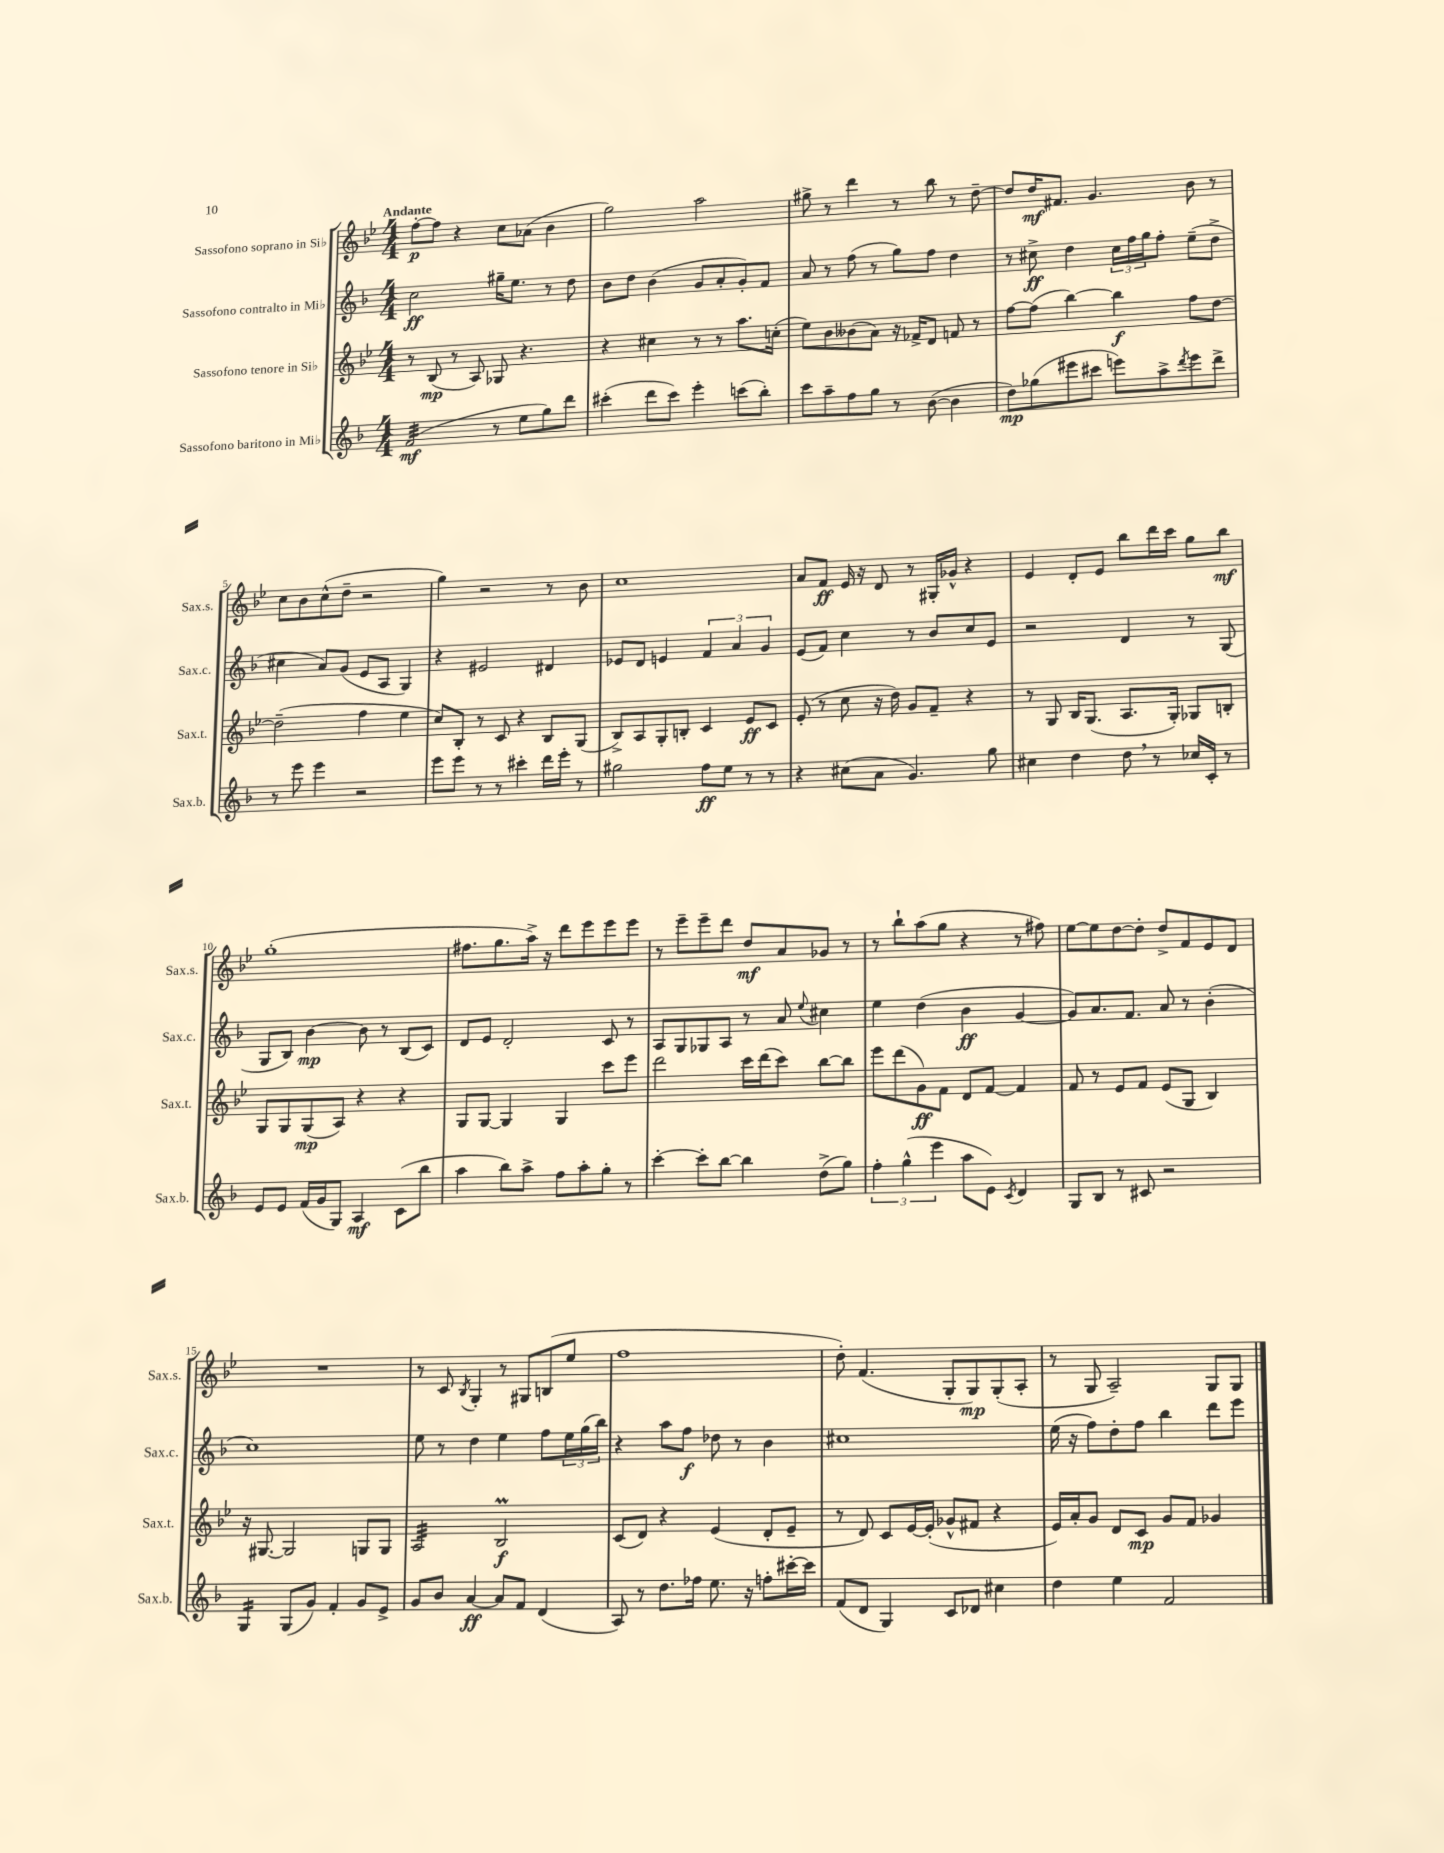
<<
\new StaffGroup <<
\new Staff = "s0" \with { instrumentName = "Sassofono soprano in Sib" shortInstrumentName = "Sax.s." } {
    \clef treble \key bes \major \numericTimeSignature \time 4/4 \tempo "Andante"
    f''8~-.\p f''8 r4 c''8 aes'8( bes'4 |
    g''2) a''2 |
    gis''8-> r8 d'''4 r8 bes''8 r8 d''8~-- |
    d''8 d''16\mf fis'8. g'4. bes'8 r8 |
    c''8 bes'8 c''8-^( d''8-- r2 |
    g''4) r2 r8 bes'8 |
    c''1 |
    a'8 f'8\ff ees'16 r16 d'8 r8 gis16-. ges'16-^ r4 |
    ees'4 d'8-. ees'8 bes''8 d'''16 c'''16 g''8 bes''8\mf |
    g''1-.( |
    fis''8. g''8. a''16->) r16 d'''8 ees'''8 ees'''8 ees'''8 |
    r8 ees'''8-- ees'''8-- d'''8 d''8\mf a'8 ges'8 r8 |
    r8 bes''8-! a''8( g''8 r4 r8 fis''8) |
    ees''8~ ees''8 d''8~ d''8-. d''8-> f'8 ees'8 d'8 |
    R1 |
    r8 c'8 \acciaccatura { bes8 } g4-. r8 gis8 b8( ees''8 |
    f''1 |
    d''8-.) f'4.( g8-. g8\mp) g8-.( a8-. |
    r8 g8 a2--) g8 g8 \bar "|." |
}
\new Staff = "s1" \with { instrumentName = "Sassofono contralto in Mib" shortInstrumentName = "Sax.c." } {
    \clef treble \key f \major \numericTimeSignature \time 4/4
    c''2\ff gis''16-- e''8. r8 d''8 |
    bes'8 d''8 bes'4( g'8 a'8-. g'8-.) f'8 |
    a'8 r8 f''8( r8 g''8) f''8 d''4 |
    r8 cis''8->\ff d''4 \tuplet 3/2 { cis''16 f''16 g''16 } f''8-. e''8--( d''8-> |
    cis''4 a'8) g'8( e'8 a8 g4) |
    r4 eis'2 dis'4 |
    ees'8 d'8 e'4 \tuplet 3/2 { f'4 a'4 g'4 } |
    e'8( f'8) c''4 r8 bes'8 c''8 e'8 |
    r2 d'4 r8 g8( |
    g8 bes8) bes'4~\mp bes'8 r8 bes8( c'8) |
    d'8 e'8 d'2-. c'8 r8 |
    a8 g8 ges8 a8 r8 a'8 \appoggiatura { e''8 } cis''4 |
    e''4 d''4( bes'4\ff g'4~ |
    g'8) a'8. f'8. a'8 r8 bes'4-.( |
    c''1) |
    e''8 r8 d''4 e''4 f''8 \tuplet 3/2 { e''16 g''16( bes''16) } |
    r4 a''8 f''8\f des''8 r8 bes'4 |
    cis''1 |
    e''16( r16 f''8) d''8-. f''8 bes''4 d'''8 e'''8 \bar "|." |
}
\new Staff = "s2" \with { instrumentName = "Sassofono tenore in Sib" shortInstrumentName = "Sax.t." } {
    \clef treble \key bes \major \numericTimeSignature \time 4/4
    r8 bes8\mp( r8 a8) ges8 r4. |
    r4 cis''4 r8 r8 a''8. c''16-.( |
    ees''8) bes'8 beses'8( a'8) r16 fes'16-> d'8 f'8 r8 |
    f''8~ f''8( bes''4~) bes''4\f f''8 d''8~ |
    d''2--( f''4 ees''4 |
    c''8) bes8-. r8 c'8 r4 bes8 g8( |
    bes8->) a8 g8-. b8-. c'4 ees'8\ff c'8 |
    ees'8-.( r8 c''8 r16 d''16) g'8 f'8-- r4 |
    r8 g8 bes16 g8.( a8. g16-.) ges8 b8-. |
    g8 g8 g8\mp( a8) r4 r4 |
    g8 g8~ g4 g4 c'''8 ees'''8 |
    d'''2 c'''16 d'''16( c'''8) bes''8~ bes''8 |
    ees'''8 d'''8( g'8\ff) f'8 d'8 f'8~ f'4 |
    f'8 r8 ees'8 f'8 ees'8( g8 bes4) |
    r16 gis8.~ gis2 g8 g8 |
    a2:32 bes2\prall\f |
    c'8( d'8) r4 ees'4( d'8-. ees'8-- |
    r8 d'8) c'8 ees'16~ ees'16-.( ges'8-^ fis'8 r4 |
    ees'16) a'16-. g'8 d'8 c'8\mp g'8 f'8 ges'4 \bar "|." |
}
\new Staff = "s3" \with { instrumentName = "Sassofono baritono in Mib" shortInstrumentName = "Sax.b." } {
    \clef treble \key f \major \numericTimeSignature \time 4/4
    f'2:32\mf( r8 e''8 g''8) d'''8 |
    cis'''4-.( d'''8 cis'''8) e'''4-. c'''8( bes''8-.) |
    c'''8 a''8-- f''8 g''8 r8 bes'8~( bes'4 |
    d''8\mp) ges''8( eis'''8 cis'''8 e'''8) a''8-> \acciaccatura { d'''8 } e'''8 d'''8-> |
    r8 e'''8 e'''4 r2 |
    e'''8 e'''8 r8 r8 cis'''4-. d'''16 e'''16-. r8 |
    gis''2 f''8\ff e''8 r8 r8 |
    r4 cis''8( a'8 g'4.) g''8 |
    cis''4 d''4 d''8 \breathe r8 ces''16 c'16-. r8 |
    e'8 e'8 f'16( g'16 g8) a4\mf c'8( bes''8 |
    a''4 bes''8) a''8-> f''8 a''8-. g''8-. r8 |
    c'''4~-. c'''8-. bes''8~ bes''4 d''8->( g''8) |
    \tuplet 3/2 { f''4-. g''4-^( e'''4 } a''8 e'8) \acciaccatura { c'8 } d'4 |
    g8 bes8 r8 cis'8 r2 |
    g4:16 g8( g'8) f'4-. g'8 e'8-> |
    g'8 bes'8 a'4~\ff a'8 f'8 d'4( |
    a8) r8 d''8. fes''16 e''8. r16 f''8-. cis'''16~-. cis'''16 |
    f'8( d'8 g4) c'8 des'8 cis''4 |
    d''4 e''4 f'2 \bar "|." |
}
>>
>>
